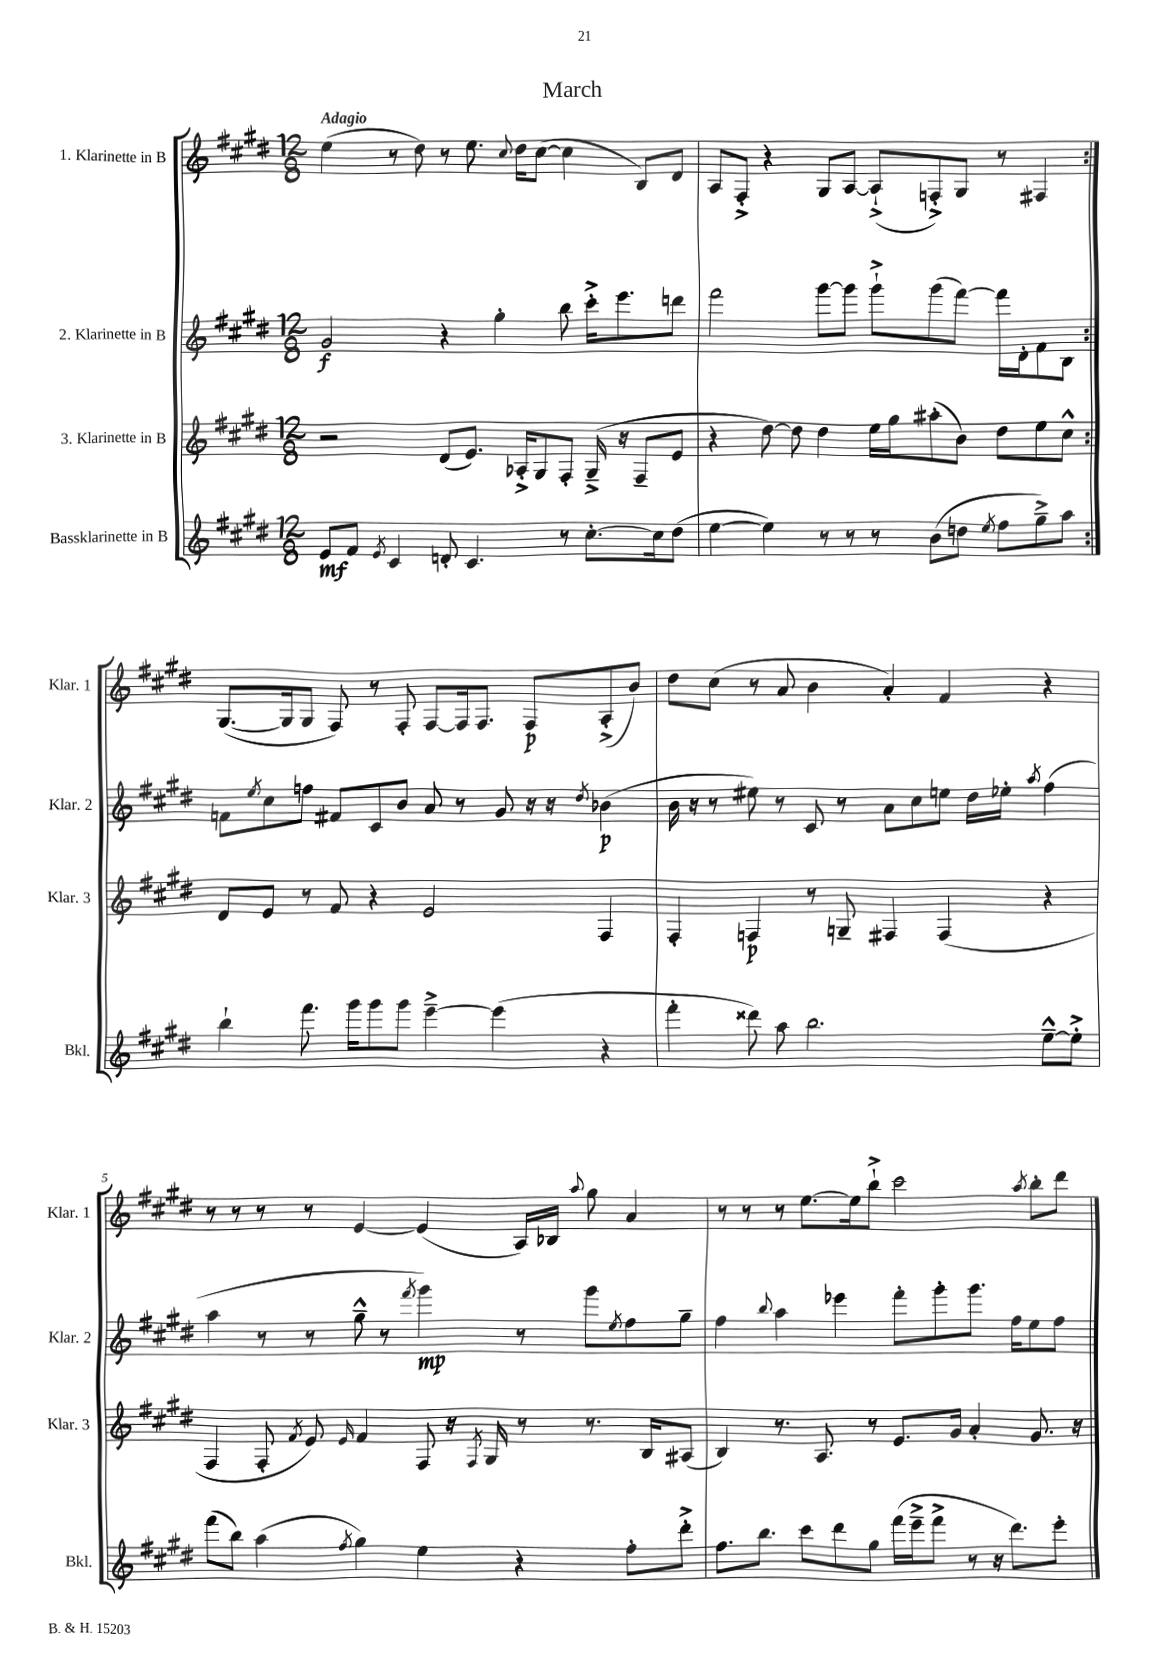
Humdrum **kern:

**kern	**dynam	**kern	**dynam	**kern	**dynam	**kern	**dynam
*part4	*part4	*part3	*part3	*part2	*part2	*part1	*part1
*staff4	*staff4	*staff3	*staff3	*staff2	*staff2	*staff1	*staff1
*I"Bassklarinette in B	*	*I"3. Klarinette in B	*	*I"2. Klarinette in B	*	*I"1. Klarinette in B	*
*I'Bkl.	*	*I'Klar. 3	*	*I'Klar. 2	*	*I'Klar. 1	*
*clefG2	*	*clefG2	*	*clefG2	*	*clefG2	*
*k[f#c#g#d#]	*	*k[f#c#g#d#]	*	*k[f#c#g#d#]	*	*k[f#c#g#d#]	*
*M12/8	*	*M12/8	*	*M12/8	*	*M12/8	*
=1	=1	=1	=1	=1	=1	=1	=1
!	!	!	!	!	!	!LO:TX:a:B:t=Adagio	!
8e/L	mf	2r	.	2g#/	f	(4ee\	.
8f#/J	.	.	.	.	.	.	.
8qe/	.	.	.	.	.	.	.
4c#/	.	.	.	.	.	8r	.
.	.	.	.	.	.	8dd#\)	.
8dn'/	.	(8d#/L	.	4r	.	8r	.
4.c#/	.	8.e/J)	.	.	.	8.ee\	.
.	.	.	.	4gg#'\	.	.	.
.	.	.	.	.	.	8qqcc#/	.
.	.	16A-X'^/KL	.	.	.	16dd#\KL	.
.	.	8G#/	.	.	.	([8cc#\J	.
8r	.	8F#'/J	.	8bb\	.	4cc#\]	.
[8.cc#'\L	.	(16G#~^/	.	16ccc#'^\KL	.	.	.
.	.	16r	.	8.eee\	.	.	.
.	.	8F#~/L	.	.	.	8B/L)	.
16cc#\k]	.	.	.	.	.	.	.
(8dd#\J	.	8e/J	.	8dddn\J	.	8d#/J	.
=2	=2	=2	=2	=2	=2	=2	=2
[4ee\	.	4r	.	2fff#\	.	8A/L	.
.	.	.	.	.	.	8F#'^/J	.
4ee\])	.	[8dd#\)	.	.	.	4r	.
.	.	8dd#\]	.	.	.	.	.
8r	.	4dd#\	.	[8ggg#\L	.	8G#/L	.
8r	.	.	.	8ggg#\J]	.	[8A/J	.
8r	.	16ee\LL	.	8ggg#`^\L	.	(8A`^/L]	.
.	.	16gg#\J	.	.	.	.	.
(8b\L	.	(8aa#X'\	.	(8ggg#\	.	8Fn'^/)	.
8ddn\J	.	8b\J)	.	[8fff#\J)	.	8G#/J	.
8qee/	.	.	.	.	.	.	.
8ff#\L	.	8dd#\L	.	16fff#\LL]	.	8r	.
.	.	.	.	16d#'\J	.	.	.
8gg#~^\)	.	8ee\	.	8f#\	.	4F#X/	.
8aa\J	.	8cc#^^\J	.	8B\J	.	.	.
!!LO:LB:g=z
=3:|!	=3:|!	=3:|!	=3:|!	=3:|!	=3:|!	=3:|!	=3:|!
4bb`\	.	8d#/L	.	8fn\L	.	([8.G#/L	.
.	.	.	.	8qee/	.	.	.
.	.	8e/J	.	8cc#\	.	.	.
.	.	.	.	.	.	16G#/k]	.
8.fff#\	.	8r	.	8ffn\J	.	8G#/J	.
.	.	8f#/	.	8f#X/L	.	8F#/)	.
16ggg#\KL	.	.	.	.	.	.	.
8ggg#\	.	4r	.	8c#/	.	8r	.
8ggg#\J	.	.	.	8b/J	.	8F#'/	.
[4eee~^\	.	2e/	.	8a/	.	[8F#/L	.
.	.	.	.	8r	.	16F#/k]	.
.	.	.	.	.	.	8.F#/J	.
(4eee\]	.	.	.	8g#/	.	.	.
.	.	.	.	16r	.	8F#/L	p
.	.	.	.	16r	.	.	.
.	.	.	.	8qdd#/	.	.	.
4r	.	4F#/	.	(4b-X\	p	(8A'^/	.
.	.	.	.	.	.	8b/J)	.
=4	=4	=4	=4	=4	=4	=4	=4
4fff#'\	.	4F#'/	.	16b\	.	8dd#\L	.
.	.	.	.	16r	.	.	.
.	.	.	.	8r	.	(8cc#\J	.
8ddd##X\)	.	4Fn/	p	8ee#X\)	.	8r	.
8aa\	.	.	.	8r	.	8a/	.
2.bb\	.	8r	.	8c#/	.	4b\	.
.	.	8Gn~/	.	8r	.	.	.
.	.	4F#X/	.	8a\L	.	4a'/)	.
.	.	.	.	8cc#\	.	.	.
.	.	(4F#/	.	8een\J	.	4f#/	.
.	.	.	.	16dd#\LL	.	.	.
.	.	.	.	16ee-X'\JJ	.	.	.
.	.	.	.	8qaa/	.	.	.
[8ee~^^\L	.	4r	.	(4ff#\	.	4r	.
8ee'^\J]	.	.	.	.	.	.	.
!!LO:LB:g=z
=5	=5	=5	=5	=5	=5	=5	=5
(8fff#\L	.	4F#/	.	4aa\	.	8r	.
8bb\J)	.	.	.	.	.	8r	.
(4aa\	.	8F#'/	.	8r	.	8r	.
.	.	8qf#/	.	.	.	.	.
.	.	8e/)	.	8r	.	8r	.
8qff#/	.	16qqe/	.	.	.	.	.
4gg#\)	.	4f#/	.	8gg#~^^\	.	[4e/	.
.	.	.	.	8r	.	.	.
.	.	.	.	8qfff#/	.	.	.
4ee\	.	8F#/	.	4ggg#\)	mp	(4e/]	.
.	.	16r	.	.	.	.	.
.	.	8qF#/	.	.	.	.	.
.	.	16G#/	.	.	.	.	.
4r	.	8r	.	8r	.	16A/LL)	.
.	.	.	.	.	.	16B-X/JJ	.
.	.	.	.	.	.	8qqaa/	.
.	.	8.r	.	8ggg#\L	.	8gg#\	.
.	.	.	.	8qee/	.	.	.
8ff#'\L	.	.	.	8ff#\	.	4a/	.
.	.	16B/KL	.	.	.	.	.
8ddd#'^\J	.	(8A#X/J	.	8gg#~\J	.	.	.
=6	=6	=6	=6	=6	=6	=6	=6
8.ff#\L	.	4B/)	.	4ff#\	.	8r	.
.	.	.	.	.	.	8r	.
8.bb\J	.	.	.	.	.	.	.
.	.	.	.	8qqbb/	.	.	.
.	.	8.r	.	4aa\	.	8r	.
8ccc#\L	.	.	.	.	.	[8.ee\L	.
.	.	8.A/	.	.	.	.	.
8ddd#\	.	.	.	4eee-X\	.	.	.
.	.	.	.	.	.	16ee\k]	.
8gg#\J	.	8r	.	.	.	8bb`^\J	.
(16fff#\LL	.	8.e/L	.	8fff#'\L	.	2ccc#\	.
16eee~^\J	.	.	.	.	.	.	.
8fff#^\J	.	.	.	8ggg#'\	.	.	.
.	.	16g#/Jk	.	.	.	.	.
8r	.	4a'/	.	8.ggg#\J	.	.	.
16r	.	.	.	.	.	.	.
8.ddd#\L)	.	.	.	16ff#\KL	.	.	.
.	.	.	.	.	.	8qaa/	.
.	.	8.g#/	.	8ee\	.	8bb'\L	.
8eee'\J	.	.	.	8ff#\J	.	8ddd#\J	.
.	.	16r	.	.	.	.	.
==	==	==	==	==	==	==	==
*-	*-	*-	*-	*-	*-	*-	*-
